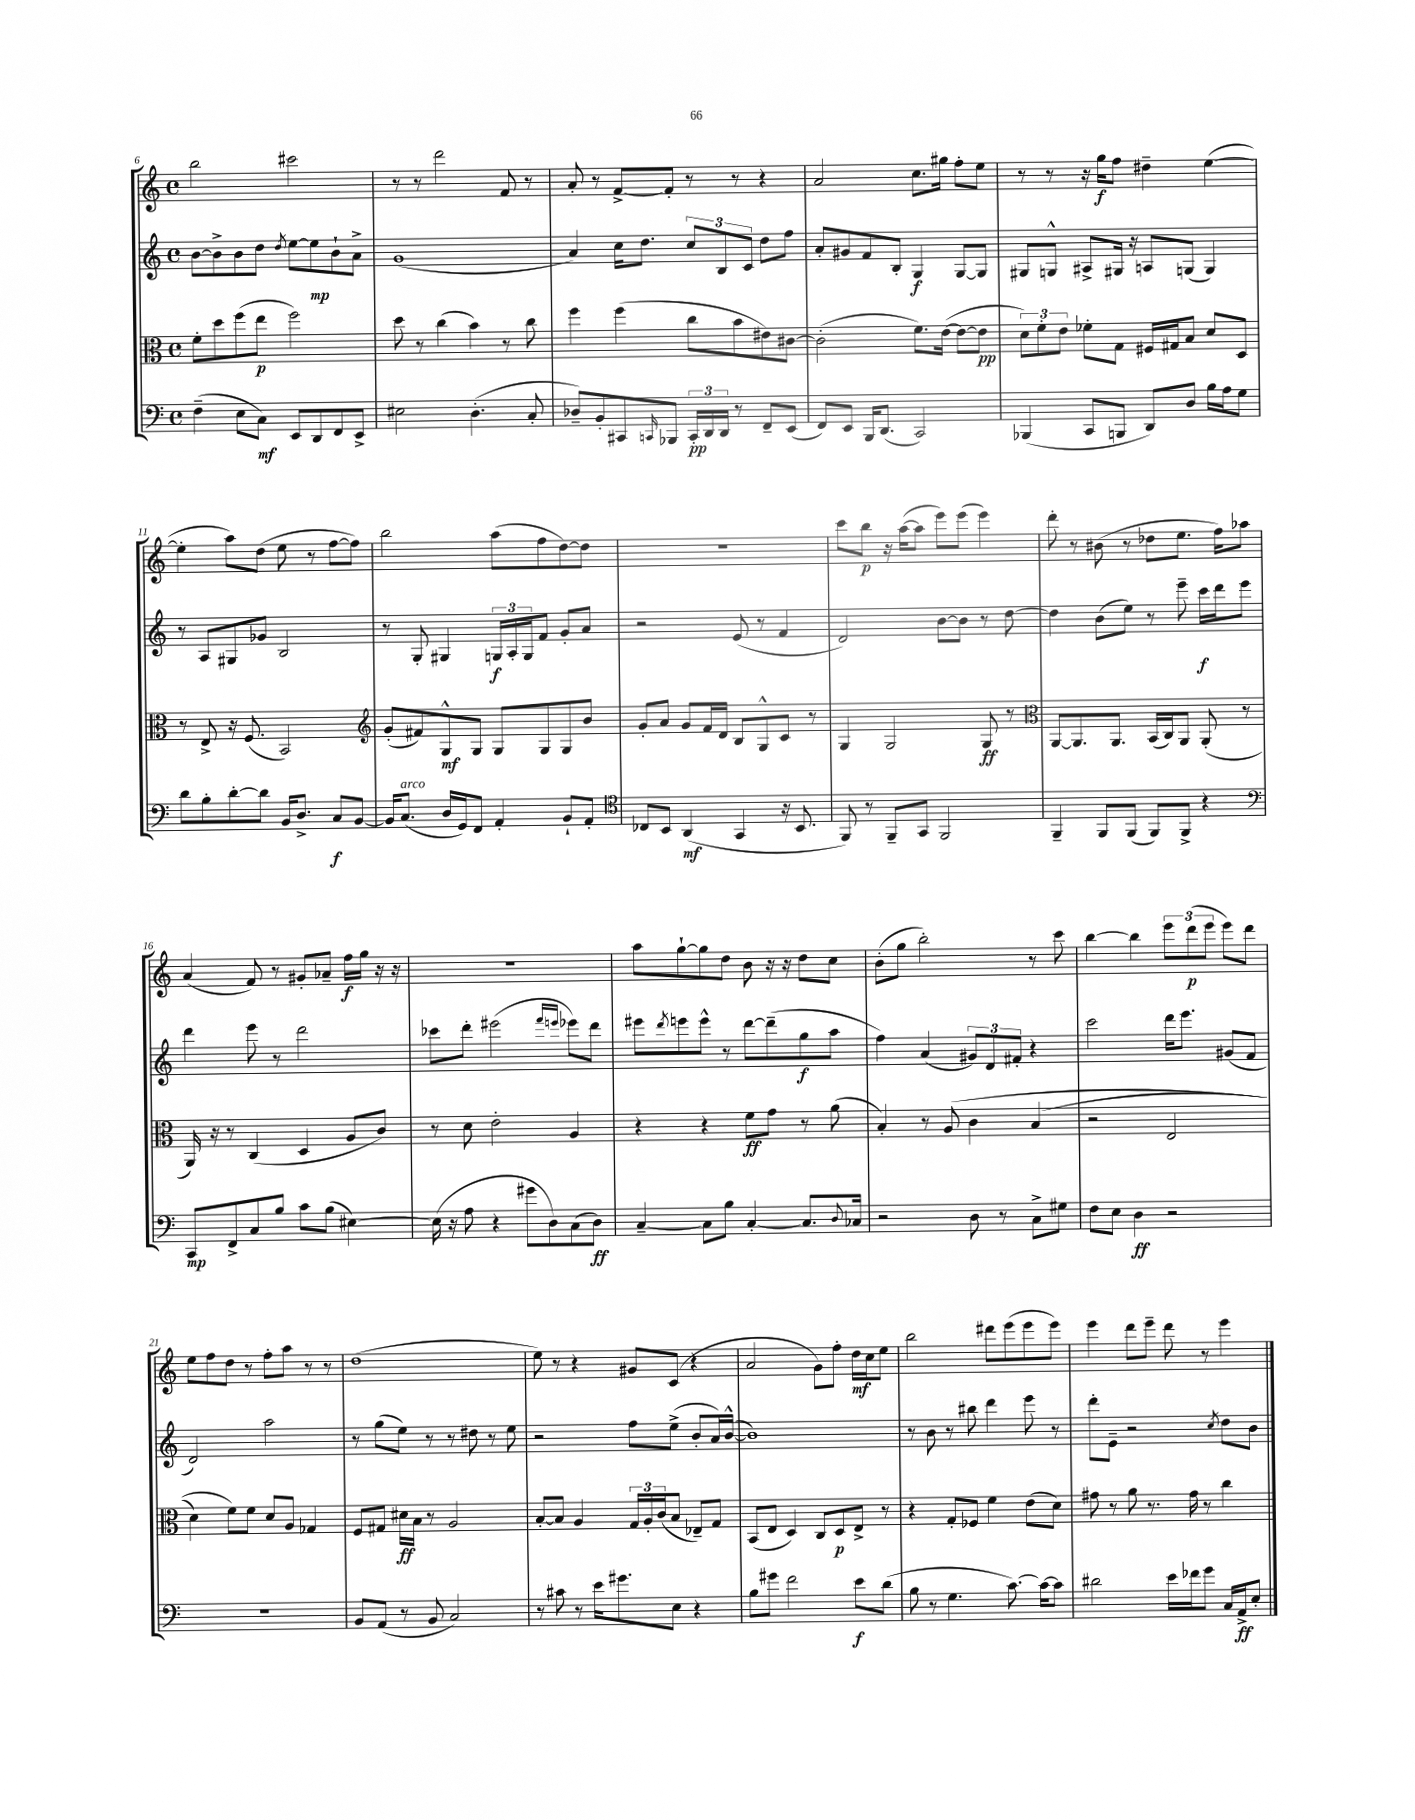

**kern	**dynam	**kern	**dynam	**kern	**dynam	**kern	**dynam
*part4	*part4	*part3	*part3	*part2	*part2	*part1	*part1
*staff4	*staff4	*staff3	*staff3	*staff2	*staff2	*staff1	*staff1
*clefF4	*	*clefC3	*	*clefG2	*	*clefG2	*
*k[]	*	*k[]	*	*k[]	*	*k[]	*
*M4/4	*	*M4/4	*	*M4/4	*	*M4/4	*
*met(c)	*	*met(c)	*	*met(c)	*	*met(c)	*
=6	=6	=6	=6	=6	=6	=6	=6
(4F~\	.	8f'\L	.	[8b\L	.	2bb\	.
.	.	8dd\	.	8b^\]	.	.	.
8E\L	.	(8ff\	.	8b\	.	.	.
8C\J)	mf	8ee\J	p	8dd\J	.	.	.
.	.	.	.	8qdd/	.	.	.
8EE/L	.	2ff\)	.	[8ee\L	.	2ccc#X\	.
8DD/	.	.	.	8ee\]	mp	.	.
8FF/	.	.	.	8b`\	.	.	.
8EE^/J	.	.	.	8a^\J	.	.	.
=7	=7	=7	=7	=7	=7	=7	=7
2E#X\	.	8dd\	.	(1g	.	8r	.
.	.	8r	.	.	.	8r	.
.	.	(4cc\	.	.	.	2ddd\	.
(4.D'\	.	4b\)	.	.	.	.	.
.	.	8r	.	.	.	8f/	.
8C'/	.	8cc\	.	.	.	8r	.
=8	=8	=8	=8	=8	=8	=8	=8
8D-X~/L)	.	4ff\	.	4a/)	.	8a'/	.
8BB'/	.	.	.	.	.	8r	.
8CC#X/	.	(4ff\	.	16cc\KL	.	[8f^/L	.
.	.	.	.	8.dd\J	.	.	.
16qqCCn/	.	.	.	.	.	.	.
8BBB-X/J	.	.	.	.	.	8f'/J]	.
24CC'/LL	pp	8cc\L	.	12cc/L	.	8r	.
24DD/	.	.	.	.	.	.	.
24DD/JJ	.	.	.	12B/	.	.	.
8r	.	8b\	.	.	.	8r	.
.	.	.	.	12c/J	.	.	.
8FF~/L	.	8e#X\)	.	8dd\L	.	4r	.
(8EE/J	.	[8c#X\J	.	8ff\J	.	.	.
=9	=9	=9	=9	=9	=9	=9	=9
8FF/L)	.	(2c#'\]	.	8a'/L	.	2a/	.
8EE/J	.	.	.	8g#X/	.	.	.
16BBB/KL	.	.	.	8f/	.	.	.
(8.DD/J	.	.	.	.	.	.	.
.	.	.	.	8B'/J	.	.	.
2CC/)	.	8.f\L)	.	4G/	f	8.cc\L	.
.	.	([16e\Jk	.	.	.	16gg#X\Jk	.
.	.	8e\L_	.	[8G/L	.	8ff'\L	.
.	.	8e\J]	pp	8G/J]	.	8ee\J	.
=10	=10	=10	=10	=10	=10	=10	=10
(4BBB-X/	.	12d\L)	.	8G#X/L	.	8r	.
.	.	12f'\	.	.	.	.	.
.	.	.	.	8Gn^^/J	.	8r	.
.	.	12e\J	.	.	.	.	.
8CC/L	.	8f-X'\L	.	8A#X^/L	.	16r	.
.	.	.	.	.	.	16gg\KL	f
8BBBn/J	.	8G\J	.	16G#X/Jk	.	8ff\J	.
.	.	.	.	16r	.	.	.
8DD/L)	.	16F#X/LL	.	8An/L	.	4dd#X~\	.
.	.	16G#X/J	.	.	.	.	.
8D/J	.	8B/J	.	(8Gn/J	.	.	.
16B\LL	.	8d/L	.	4G/)	.	([4ee\	.
16A\J	.	.	.	.	.	.	.
8G\J	.	8D/J	.	.	.	.	.
!!LO:LB:g=z
=11	=11	=11	=11	=11	=11	=11	=11
8d\L	.	8r	.	8r	.	4ee'\]	.
8B'\	.	8E^/	.	8A/L	.	.	.
[8d'\	.	16r	.	8G#X/	.	8aa\L)	.
.	.	(8.F/	.	.	.	.	.
8d\J]	.	.	.	8g-X/J	.	(8dd\J	.
16BB/KL	.	2BB/)	.	2B/	.	8ee\	.
8.D^/J	.	.	.	.	.	.	.
.	.	.	.	.	.	8r	.
8C/L	f	.	.	.	.	[8ff\L	.
[8BB/J	.	.	.	.	.	8ff\J])	.
=12	=12	=12	=12	=12	=12	=12	=12
*	*	*clefG2	*	*	*	*	*
16BB/KL]	.	(8g'/L	.	8r	.	2bb\	.
!LO:TX:a:i:t=arco	!	!	!	!	!	!	!
(8.C/J	.	.	.	.	.	.	.
.	.	8f#X/)	.	8G'/	.	.	.
16D/LL	.	8G^^/	mf	4G#X/	.	.	.
16GG/J)	.	.	.	.	.	.	.
8FF/J	.	8G/J	.	.	.	.	.
4AA'/	.	8G/L	.	24Gn/LL	f	(8aa\L	.
.	.	.	.	24A'/	.	.	.
.	.	.	.	24G/J	.	.	.
.	.	8G/	.	8f/J	.	8ff\	.
8BB`/L	.	8G/	.	8g'/L	.	[8dd\)	.
8AA'/J	.	8b/J	.	8a/J	.	8dd\J]	.
=13	=13	=13	=13	=13	=13	=13	=13
*clefC4	*	*	*	*	*	*	*
8C-X/L	.	8g'/L	.	2r	.	1r	.
8BB/J	.	8a/J	.	.	.	.	.
(4AA/	mf	8g/L	.	.	.	.	.
.	.	16f/L	.	.	.	.	.
.	.	16d/JJ	.	.	.	.	.
4GG/	.	8B/L	.	(8e/	.	.	.
.	.	8G^^/	.	8r	.	.	.
16r	.	8c/J	.	4f/	.	.	.
8.BB/	.	.	.	.	.	.	.
.	.	8r	.	.	.	.	.
=14	=14	=14	=14	=14	=14	=14	=14
8FF/)	.	4G/	.	2d/)	.	8ccc\L	.
8r	.	.	.	.	.	8bb\J	p
8FF~/L	.	2G/	.	.	.	16r	.
.	.	.	.	.	.	([16aa\KL	.
8GG/J	.	.	.	.	.	8aa\J]	.
2FF/	.	.	.	[8b\L	.	8eee\L)	.
.	.	.	.	8b\J]	.	(8eee\J	.
.	.	8G/	ff	8r	.	4eee\)	.
.	.	8r	.	[8dd\	.	.	.
=15	=15	=15	=15	=15	=15	=15	=15
*	*	*clefC3	*	*	*	*	*
4FF~/	.	[8AA/L	.	4dd\]	.	8ddd'\	.
.	.	8.AA/]	.	.	.	8r	.
8FF/L	.	.	.	(8b\L	.	(8b#X\	.
.	.	8.AA/J	.	.	.	.	.
(8FF/J	.	.	.	8ee\J)	.	8r	.
8FF/L)	.	(16BB/LL	.	8r	.	8dd-X\L	.
.	.	16C/J)	.	.	.	.	.
8FF^/J	.	8AA/J	.	8eee~\	.	8.ee\J	.
4r	.	(8AA'/	.	16ccc\LL	f	.	.
.	.	.	.	16ddd\J	.	16ff\KL)	.
.	.	8r	.	8eee\J	.	8aa-X\J	.
!!LO:LB:g=z
=16	=16	=16	=16	=16	=16	=16	=16
*clefF4	*	*	*	*	*	*	*
8CC/L	mp	16AA/)	.	4ddd\	.	(4a/	.
.	.	16r	.	.	.	.	.
8FF^/	.	8r	.	.	.	.	.
8C/	.	(4C/	.	8eee\	.	8f/)	.
8B/J	.	.	.	8r	.	8r	.
8c\L	.	4D/	.	2ddd\	.	8g#X'/L	.
(8B\J	.	.	.	.	.	8a-X~/J	.
[4E#X\)	.	8A/L	.	.	.	16ff\LL	f
.	.	.	.	.	.	16gg\JJ	.
.	.	8c/J)	.	.	.	16r	.
.	.	.	.	.	.	16r	.
=17	=17	=17	=17	=17	=17	=17	=17
(16E#\]	.	8r	.	8ccc-X\L	.	1r	.
16r	.	.	.	.	.	.	.
8A\	.	8d\	.	8ddd'\J	.	.	.
4r	.	2e'\	.	(2eee#X\	.	.	.
8g#X\L	.	.	.	.	.	.	.
8D\)	.	.	.	.	.	.	.
.	.	.	.	16qqfff/LL	.	.	.
.	.	.	.	16qqeeen/JJ	.	.	.
(8C\	.	4A/	.	8eee-X\L)	.	.	.
8D\J)	ff	.	.	8ddd\J	.	.	.
=18	=18	=18	=18	=18	=18	=18	=18
[4C~/	.	4r	.	8eee#X\L	.	8aa\L	.
.	.	.	.	8qddd/	.	.	.
.	.	.	.	8eeen\	.	[8gg`\	.
8C\L]	.	4r	.	8eee^^\J	.	8gg\]	.
8B\J	.	.	.	8r	.	8dd\J	.
[4C'/	.	8f\L	ff	[8ddd\L	.	8b\	.
.	.	8g\J	.	(8ddd~\]	.	16r	.
.	.	.	.	.	.	16r	.
8.C/L]	.	8r	.	8gg\	f	8dd\L	.
.	.	(8a\	.	8aa\J	.	8cc\J	.
8qqD/	.	.	.	.	.	.	.
16C-X/Jk	.	.	.	.	.	.	.
=19	=19	=19	=19	=19	=19	=19	=19
2r	.	4B'/)	.	4ff\)	.	(8b'\L	.
.	.	.	.	.	.	8gg\J	.
.	.	8r	.	(4a/	.	2bb'\)	.
.	.	(8A/	.	.	.	.	.
8D\	.	4c\	.	12g#X/L)	.	.	.
.	.	.	.	12d/	.	.	.
8r	.	.	.	.	.	.	.
.	.	.	.	12f#X'/J	.	.	.
8C^\L	.	(4B/	.	4r	.	8r	.
8G#X\J	.	.	.	.	.	8ccc\	.
=20	=20	=20	=20	=20	=20	=20	=20
8F\L	.	2r	.	2ccc\	.	[4bb\	.
8E\J	.	.	.	.	.	.	.
4D\	ff	.	.	.	.	4bb\]	.
2r	.	2E/	.	16ddd\KL	.	12eee\L	.
.	.	.	.	8.eee\J	.	.	.
.	.	.	.	.	.	(12ddd\	p
.	.	.	.	.	.	12eee\J	.
.	.	.	.	(8g#X/L	.	8eee\L)	.
.	.	.	.	8f/J	.	8ddd\J	.
!!LO:LB:g=z
=21	=21	=21	=21	=21	=21	=21	=21
1r	.	4d\)	.	2d/)	.	8ee\L	.
.	.	.	.	.	.	8ff\	.
.	.	8f\L)	.	.	.	8dd\J	.
.	.	8f\J	.	.	.	8r	.
.	.	8d/L	.	2aa\	.	8ff'\L	.
.	.	8A/J	.	.	.	8aa\J	.
.	.	4G-X/	.	.	.	8r	.
.	.	.	.	.	.	8r	.
=22	=22	=22	=22	=22	=22	=22	=22
8BB/L	.	8F/L	.	8r	.	(1dd	.
(8AA/J	.	8G#X/J	.	(8gg\L	.	.	.
8r	.	16d#X\LL	ff	8ee\J)	.	.	.
.	.	16B\JJ	.	.	.	.	.
8BB/	.	8r	.	8r	.	.	.
2C/)	.	2A/	.	8r	.	.	.
.	.	.	.	8dd#X\	.	.	.
.	.	.	.	8r	.	.	.
.	.	.	.	8ee\	.	.	.
=23	=23	=23	=23	=23	=23	=23	=23
8r	.	[8B'/L	.	2r	.	8ee\)	.
8c#X\	.	8B/J]	.	.	.	8r	.
8r	.	4A/	.	.	.	4r	.
16e\KL	.	.	.	.	.	.	.
8.g#X\	.	.	.	.	.	.	.
.	.	24G/LL	.	8ff\L	.	8g#X/L	.
.	.	24A'/	.	.	.	.	.
.	.	(24c/J	.	.	.	.	.
8E\J	.	8B/J	.	(8ee^\J	.	(8c/J	.
4r	.	8E-X~/L)	.	8b'/L	.	4r	.
.	.	8G/J	.	16a/L)	.	.	.
.	.	.	.	([16b^^/JJ	.	.	.
=24	=24	=24	=24	=24	=24	=24	=24
8B\L	.	(8BB/L	.	1b])	.	2a/	.
8g#X\J	.	8E/J	.	.	.	.	.
2f\	.	4D/)	.	.	.	.	.
.	.	8C/L	.	.	.	8g\L)	.
.	.	8D/	p	.	.	8ff'\J	.
8e\L	f	8E^/J	.	.	.	16dd\LL	mf
.	.	.	.	.	.	16cc\J	.
(8d\J	.	8r	.	.	.	8ee\J	.
=25	=25	=25	=25	=25	=25	=25	=25
8B\	.	4r	.	8r	.	2bb\	.
8r	.	.	.	8b\	.	.	.
4.G\	.	8G'/L	.	8r	.	.	.
.	.	8F-X/J	.	8bb#X\	.	.	.
.	.	4f\	.	4ddd\	.	8ddd#X\L	.
[8.c\)	.	.	.	.	.	(8eee\	.
.	.	(8e\L	.	8eee\	.	8eee\	.
16c\KL_	.	.	.	.	.	.	.
8c\J]	.	8d\J)	.	8r	.	8eee\J)	.
=26	=26	=26	=26	=26	=26	=26	=26
2d#X\	.	8g#X\	.	8ddd'\L	.	4eee\	.
.	.	8r	.	8e~\J	.	.	.
.	.	8a\	.	2r	.	8ddd\L	.
.	.	8.r	.	.	.	8eee~\J	.
16e\LL	.	.	.	.	.	8ddd\	.
16f-X\J	.	16g#\	.	.	.	.	.
8g\J	.	8r	.	.	.	8r	.
.	.	.	.	8qcc/	.	.	.
16C/LL	.	4cc\	.	8dd\L	.	4eee\	.
16AA^/J	ff	.	.	.	.	.	.
8E'/J	.	.	.	8b\J	.	.	.
==	==	==	==	==	==	==	==
*-	*-	*-	*-	*-	*-	*-	*-
